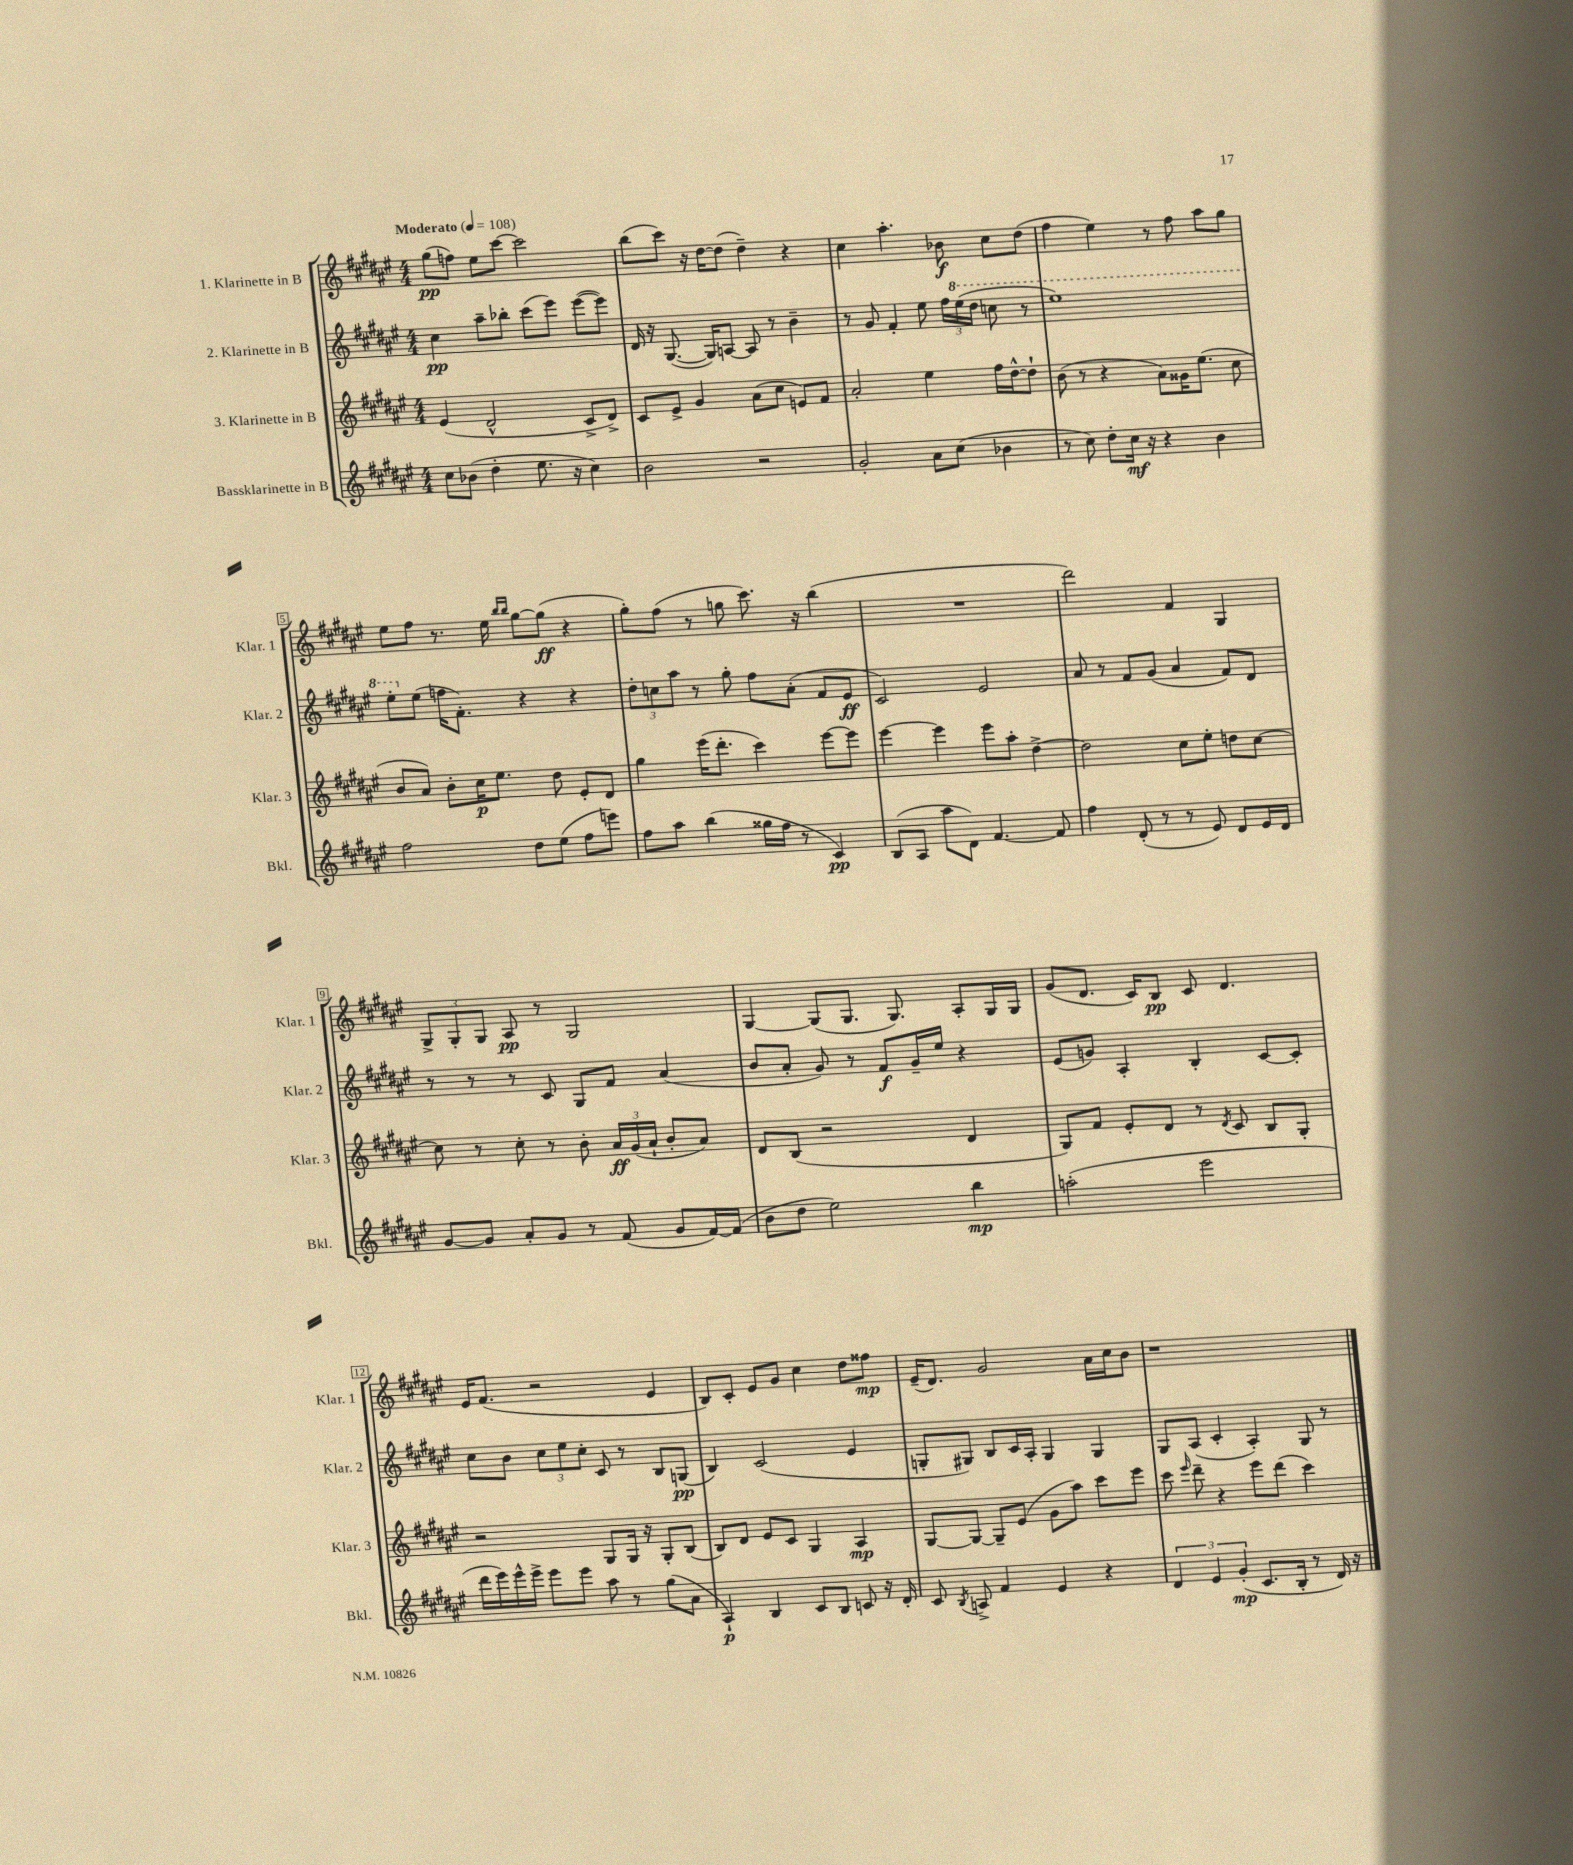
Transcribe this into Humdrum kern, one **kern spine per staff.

**kern	**kern	**kern	**kern
*staff4	*staff3	*staff2	*staff1
*clefG2	*clefG2	*clefG2	*clefG2
*k[f#c#g#d#a#e#]	*k[f#c#g#d#a#e#]	*k[f#c#g#d#a#e#]	*k[f#c#g#d#a#e#]
*M4/4	*M4/4	*M4/4	*M4/4
*MM108	*MM108	*MM108	*MM108
8cc#	(4e#	4cc#	(8gg#
(8b-	.	.	8ff)
4dd#'	2d#^^	8aa#~	8ee#
.	.	8bb-'	[8ccc#
8.ee#	.	(8ccc#	2ccc#]
.	.	8eee#)	.
16r	.	.	.
4cc#)	8c#^	([8eee#	.
.	8d#^)	8eee#])	.
=	=	=	=
2b	8c#	16d#	(8bb
.	.	16r	.
.	8e#^	([8.G#	8ccc#)
.	4g#	.	16r
.	.	16G#])	[16dd#
.	.	[8A	(8dd#]
2r	(8a#	8A]	4dd#~)
.	8cc#	8r	.
.	8e)	4b~	4r
.	8f#	.	.
=	=	=	=
2g#'	2a#'	8r	4cc#
.	.	8g#	.
.	.	4f#'	4.aa#'
8a#	4ee#	8ee#	.
(8cc#	.	24ff#	8b-
.	.	(24eee#	.
.	.	24ddd#	.
4b-	16ff#	8ccc	8cc#
.	[16dd#^^	.	.
.	8dd#`]	8r	(8dd#
=	=	=	=
8r	(8b	1eee#)	4ff#
8cc#)	8r	.	.
8dd#'	4r	.	4ee#)
16cc#	.	.	.
16r	.	.	.
4r	8a#)	.	8r
.	16g##	.	8ff#
.	(8.ee#	.	.
4b	.	.	8aa#
.	8cc#	.	8gg#
=	=	=	=
2ff#	8b	8eee#'	8ee#
.	8a#)	(8ee#	8ff#
.	8b'	16ff	8.r
.	.	8.f#')	.
.	16cc#	.	.
.	8.ee#	.	16ee#
.	.	.	16qqbb
.	.	.	16qqbb
8dd#	.	4r	[8gg#
(8ee#	8dd#	.	(8gg#]
8ff#	8e#'	4r	4r
8eee)	8d#	.	.
=	=	=	=
8ff#	4gg#	12dd#'	8gg#')
.	.	12cc	.
8aa#	.	.	(8ff#
.	.	12aa#	.
(4bb	(16eee#	8r	8r
.	8.ddd#'	.	.
.	.	8gg#'	8gg
16gg##	4ccc#)	8ff#	8.ccc#)
16ff#	.	.	.
8r	.	(8a#'	.
.	.	.	16r
4c#)	[8eee#	8f#	(4bb
.	8eee#]	8e#	.
=	=	=	=
(8B	[4eee#	2c#)	1r
8A#	.	.	.
8aa#	4eee#]	.	.
8d#)	.	.	.
[4.f#	8eee#	2e#	.
.	8aa#'	.	.
.	[4dd#^	.	.
8f#]	.	.	.
=	=	=	=
4ff#	2dd#]	8a#	2ddd#)
.	.	8r	.
(8d#'	.	8f#	.
8r	.	(8g#	.
8r	8cc#	4a#	4f#
8e#)	8ee#'	.	.
8d#	8dd	8f#)	4G#
16e#	[8cc#	8d#	.
16d#	.	.	.
=	=	=	=
[8g#	8cc#]	8r	12G#^
.	.	.	12G#'
8g#]	8r	8r	.
.	.	.	12G#
8a#'	8cc#'	8r	8A#
8g#	8r	8c#	8r
8r	8b'	8G#	2G#
(8f#	24a#	8f#	.
.	(24g#	.	.
.	24a#`	.	.
8g#	8b'	(4a#	.
[16f#)	8a#)	.	.
(16f#]	.	.	.
=	=	=	=
8b	8d#	8b	[4G#
8dd#	(8B	8a#'	.
2ee#)	2r	8g#)	(8G#]
.	.	8r	8.G#
.	.	8f#	.
.	.	.	8.G#)
.	.	16g#~	.
.	.	16ee#	.
4bb	4d#	4r	8A#'
.	.	.	16G#
.	.	.	16G#
=	=	=	=
(2aa'	8G#)	(8e#	(8g#
.	8f#	8g)	8.d#
.	8e#'	4A#'	.
.	.	.	16c#)
.	8d#	.	8B
2eee#	8r	4B'	8c#
.	8qd#	.	.
.	8c#	.	4.d#
.	8B	[8c#	.
.	8G#'	8c#']	.
=	=	=	=
16ddd#	2r	8cc#	16e#
16eee#)	.	.	(8.f#
16eee#^^	.	8b	.
16eee#^	.	.	.
8eee#	.	12cc#	2r
.	.	12ee#	.
8eee#	.	.	.
.	.	12cc#'	.
8aa#	8G#	8c#	.
8r	16G#	8r	.
.	16r	.	.
(8gg#	8G#'	8B	4e#
8a#	(8B	(8G	.
=	=	=	=
4A#`)	8B)	4B)	8B)
.	8d#	.	8c#'
4B	8e#	(2c#	8e#
.	8c#	.	8g#
8c#	4G#	.	4cc#
8B	.	.	.
8c	4A#	4e#	8dd#
16r	.	.	8ff##
16d#'	.	.	.
=	=	=	=
8c#	[8G#	8G'	(16e#~
.	.	.	8.d#)
8qB	.	.	.
8A^	8G#_	8G#)	.
4f#	8G#~]	8B	2g#
.	(8e#	16c#	.
.	.	16A#'	.
4e#	8g#	4G#	.
.	8aa#)	.	.
4r	8ccc#	4G#	16a#
.	.	.	16cc#
.	8eee#	.	8b
=	=	=	=
6d#	8ccc#	8G#	1r
.	16qqeee#	.	.
.	8ddd#~	(8A#	.
6e#	.	.	.
.	4r	4c#'	.
(6g#'	.	.	.
8.c#	8eee#	4A#')	.
.	(8ddd#	.	.
16B'	.	.	.
8r	4ccc#)	8G#	.
16d#)	.	8r	.
16r	.	.	.
==	==	==	==
*-	*-	*-	*-
